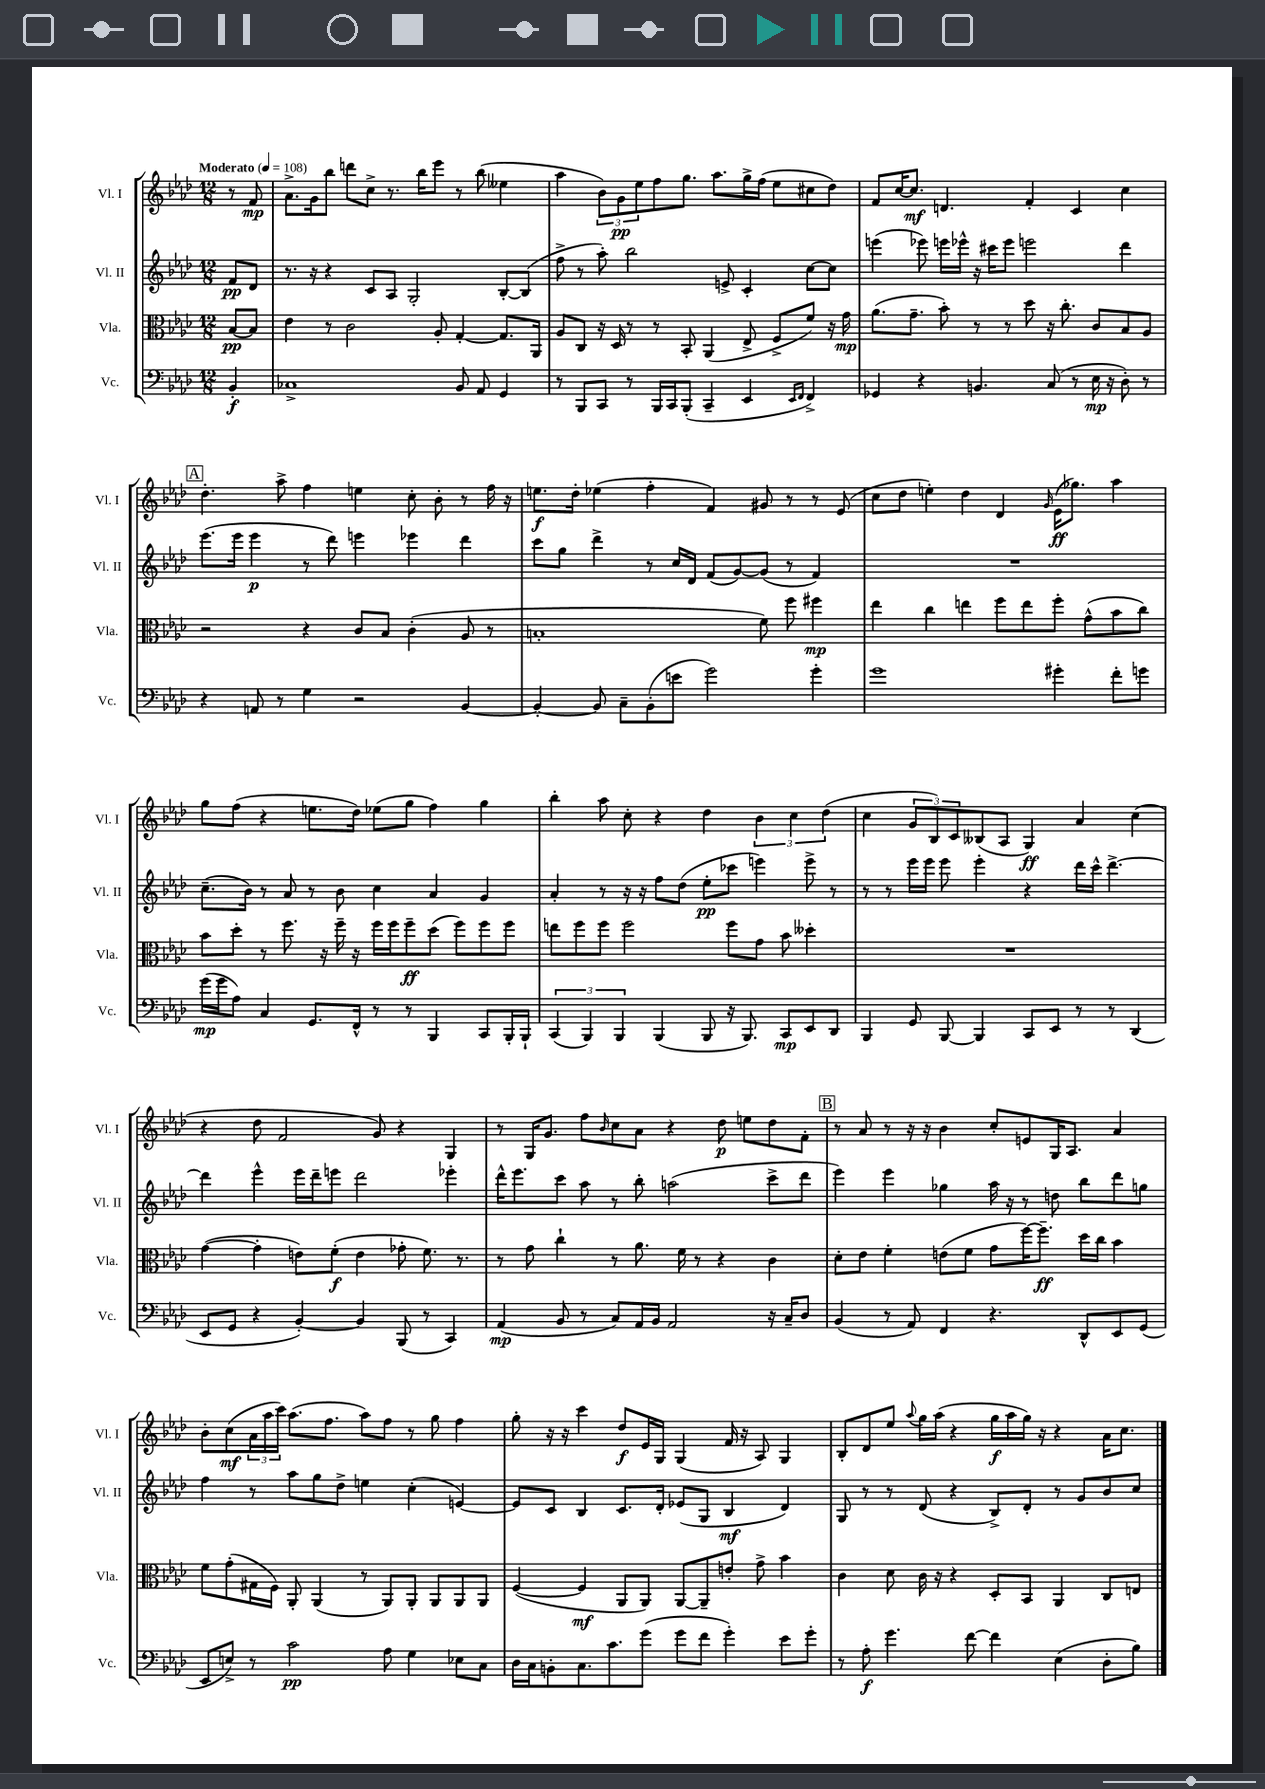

**kern	**dynam	**kern	**dynam	**kern	**dynam	**kern	**dynam
*part4	*part4	*part3	*part3	*part2	*part2	*part1	*part1
*staff4	*staff4	*staff3	*staff3	*staff2	*staff2	*staff1	*staff1
*I"Vc.	*	*I"Vla.	*	*I"Vl. II	*	*I"Vl. I	*
*I'Vc.	*	*I'Vla.	*	*I'Vl. II	*	*I'Vl. I	*
*clefF4	*	*clefC3	*	*clefG2	*	*clefG2	*
*k[b-e-a-d-]	*	*k[b-e-a-d-]	*	*k[b-e-a-d-]	*	*k[b-e-a-d-]	*
*M12/8	*	*M12/8	*	*M12/8	*	*M12/8	*
*MM108	*	*MM108	*	*MM108	*	*MM108	*
=	=	=	=	=	=	=	=
!	!	!	!	!	!	!LO:TX:a:B:t=Moderato	!
4BB-'/	f	[8B-/L	pp	8f/L	pp	8r	.
.	.	8B-/J]	.	8d-/J	.	8f/	mp
=1	=1	=1	=1	=1	=1	=1	=1
1C-X^	.	4e-\	.	8.r	.	8.a-^\L	.
.	.	.	.	16r	.	16g\k	.
.	.	8r	.	4r	.	8bb-\J	.
.	.	2c\	.	.	.	8dddn\L	.
.	.	.	.	8c/L	.	8cc^\J	.
.	.	.	.	8A-/J	.	8.r	.
.	.	.	.	2G'/	.	.	.
.	.	.	.	.	.	16bb-\KL	.
.	.	8A-'/	.	.	.	8eee-\J	.
8BB-/	.	[4G'/	.	.	.	8r	.
8AA-/	.	.	.	.	.	(8bb-\	.
4GG/	.	8.G/L]	.	[8B-'/L	.	4ee--X\	.
.	.	.	.	(8B-/J]	.	.	.
.	.	16AA-/Jk	.	.	.	.	.
=2	=2	=2	=2	=2	=2	=2	=2
8r	.	8A-/L	.	8ff^\	.	4aa-\	.
8BBB-/L	.	8C/J	.	8r	.	.	.
8CC/J	.	16r	.	8aa-'\)	.	12b-\L)	.
.	.	16D-/	.	.	.	.	.
.	.	.	.	.	.	12g\	pp
8r	.	8r	.	2bb-\	.	.	.
.	.	.	.	.	.	12ee-\	.
16BBB-/LL	.	8r	.	.	.	8ff\	.
16CC/J	.	.	.	.	.	.	.
(8BBB-'/J	.	8BB-'/	.	.	.	8.gg\J	.
4CC~/	.	(4AA-/	.	.	.	.	.
.	.	.	.	.	.	8.aa-\L	.
.	.	.	.	8en^/	.	.	.
4EE-/	.	8E-^/	.	4c'/	.	16gg^\L	.
.	.	.	.	.	.	(16ff\JJ	.
.	.	8F^/L	.	.	.	8ee-\L	.
16qqEE-/LL	.	.	.	.	.	.	.
16qqFF/JJ	.	.	.	.	.	.	.
4FF^/)	.	8f/J)	.	[8cc\L	.	8cc#X\	.
.	.	16r	.	8cc\J]	.	8dd-\J)	.
.	.	16g\	mp	.	.	.	.
=3	=3	=3	=3	=3	=3	=3	=3
4GG-X/	.	(8.a-\L	.	(4eeen\	.	8f/L	.
.	.	.	.	.	.	[16cc/K	.
.	.	8.g~\J	.	.	.	8.cc/J]	mf
4r	.	.	.	8eee-X\)	.	.	.
.	.	8b-'\)	.	16eeen\LL	.	4.dn/	.
.	.	.	.	16eee-X^^\JJ	.	.	.
4.BBn/	.	8r	.	16r	.	.	.
.	.	.	.	16ccc#X\KL	.	.	.
.	.	8r	.	8eee-\J	.	.	.
.	.	8dd-\	.	2eeen\	.	4f'/	.
(8C/	.	16r	.	.	.	.	.
.	.	8.cc'\	.	.	.	.	.
8r	.	.	.	.	.	4c/	.
16E-\	mp	8c/L	.	.	.	.	.
16r	.	.	.	.	.	.	.
8D-'\)	.	8B-/	.	4ddd-\	.	4cc\	.
8r	.	8A-/J	.	.	.	.	.
!!LO:LB:g=z
!!LO:REH:place=s1:t=A
=4	=4	=4	=4	=4	=4	=4	=4
4r	.	2r	.	(8.eee-\L	.	4.dd-'\	.
.	.	.	.	16eee-\Jk	.	.	.
8AAn/	.	.	.	4eee-\	p	.	.
8r	.	.	.	.	.	8aa-^\	.
4G\	.	4r	.	8r	.	4ff\	.
.	.	.	.	8ddd-\)	.	.	.
2r	.	8c/L	.	4eeen\	.	4een\	.
.	.	8B-/J	.	.	.	.	.
.	.	(4c'\	.	4eee-X\	.	8cc'\	.
.	.	.	.	.	.	8b-'\	.
[4BB-/	.	8A-/	.	4ddd-\	.	8r	.
.	.	8r	.	.	.	16ff\	.
.	.	.	.	.	.	16r	.
=5	=5	=5	=5	=5	=5	=5	=5
4BB-'/_	.	1Bn'	.	8ccc\L	.	8.een\L	f
.	.	.	.	8gg\J	.	.	.
.	.	.	.	.	.	16dd-'\Jk	.
8BB-/]	.	.	.	4ddd-^\	.	(4ee-X\	.
8C~\L	.	.	.	.	.	.	.
(8BB-'\	.	.	.	8r	.	4ff'\	.
8en\J	.	.	.	16cc/LL	.	.	.
.	.	.	.	16d-/JJ	.	.	.
2g\)	.	.	.	(8f/L	.	4f/)	.
.	.	.	.	[8g/)	.	.	.
.	.	8f\)	.	(8g/J]	.	8g#X/	.
.	.	8ff\	.	8r	.	8r	.
4g'\	.	4ff#X\	mp	4f/)	.	8r	.
.	.	.	.	.	.	(8e-/	.
=6	=6	=6	=6	=6	=6	=6	=6
1g	.	4ee-\	.	1.r	.	8cc\L	.
.	.	.	.	.	.	8dd-\J	.
.	.	4cc\	.	.	.	4een'\)	.
.	.	4een\	.	.	.	4dd-\	.
.	.	8ff\L	.	.	.	4d-/	.
.	.	8ee\	.	.	.	.	.
.	.	.	.	.	.	16qqg/	.
4g#X'\	.	8ff'\J	.	.	.	(16e-\KL	ff
.	.	.	.	.	.	8.gg-X\J)	.
.	.	(8g^^\L	.	.	.	.	.
8f'\L	.	8b-\	.	.	.	4aa-\	.
8gn\J	.	8cc\J)	.	.	.	.	.
!!LO:LB:g=z
=7	=7	=7	=7	=7	=7	=7	=7
(16g\LL	mp	8b-\L	.	(8.cc~\L	.	8gg\L	.
16g\J	.	.	.	.	.	.	.
8A-\J)	.	8dd-'\J	.	.	.	(8ff\J	.
.	.	.	.	16b-\Jk)	.	.	.
4C/	.	8r	.	8r	.	4r	.
.	.	8.ff\	.	8a-/	.	.	.
8.GG/L	.	.	.	8r	.	8.een\L	.
.	.	16r	.	.	.	.	.
.	.	16ff~\	.	8b-\	.	.	.
16FF^^/Jk	.	16r	.	.	.	16dd-\Jk)	.
8r	.	16ff\LL	.	4cc\	.	(8ee-X\L	.
.	.	16ff\J	.	.	.	.	.
8r	.	8ff~\	ff	.	.	8gg\J	.
4BBB-/	.	(8dd-\J	.	4a-/	.	4ff\)	.
.	.	8ff\L)	.	.	.	.	.
8CC/L	.	8ff\	.	4g/	.	4gg\	.
16BBB-'/L	.	8ff\J	.	.	.	.	.
16BBB-`/JJ	.	.	.	.	.	.	.
=8	=8	=8	=8	=8	=8	=8	=8
(6CC/	.	8een\L	.	4a-'/	.	4bb-'\	.
.	.	8ff\	.	.	.	.	.
6BBB-/)	.	.	.	.	.	.	.
.	.	8ff\J	.	8r	.	8aa-\	.
6BBB-/	.	.	.	.	.	.	.
.	.	2ff\	.	16r	.	8cc'\	.
.	.	.	.	16r	.	.	.
(4BBB-/	.	.	.	8ff\L	.	4r	.
.	.	.	.	(8dd-\J	.	.	.
8BBB-/	.	.	.	8ee-'\L	pp	4dd-\	.
16r	.	8ff\L	.	8ccc-X\J	.	.	.
8.BBB-/)	.	.	.	.	.	.	.
.	.	8g\J	.	4eeen\)	.	6b-\	.
8CC/L	mp	8b-\	.	.	.	.	.
.	.	.	.	.	.	6cc\	.
8EE-/	.	4dd--X'\	.	8eee^\	.	.	.
.	.	.	.	.	.	(6dd-\	.
8DD-/J	.	.	.	8r	.	.	.
=9	=9	=9	=9	=9	=9	=9	=9
4BBB-/	.	1.r	.	8r	.	4cc\	.
.	.	.	.	8r	.	.	.
8GG/	.	.	.	16eee-\LL	.	12g/L	.
.	.	.	.	16eee-\JJ	.	.	.
.	.	.	.	.	.	12B-/)	.
[8BBB-/	.	.	.	8eee-\	.	.	.
.	.	.	.	.	.	12c/	.
4BBB-/]	.	.	.	4eee-'\	.	(8B--X/	.
.	.	.	.	.	.	8A-/J	.
8CC/L	.	.	.	4r	.	4G/)	ff
8EE-/J	.	.	.	.	.	.	.
8r	.	.	.	16ddd-\LL	.	4a-/	.
.	.	.	.	16ccc^^\JJ	.	.	.
8r	.	.	.	[4.ddd-^\	.	.	.
(4DD-/	.	.	.	.	.	(4cc\	.
!!LO:LB:g=z
=10	=10	=10	=10	=10	=10	=10	=10
8EE-/L	.	([4g\	.	4ddd-\]	.	4r	.
8GG/J	.	.	.	.	.	.	.
4r	.	4g'\]	.	4eee-^^\	.	8dd-\	.
.	.	.	.	.	.	2f/	.
[4BB-'/)	.	8en\L)	.	16eee-\LL	.	.	.
.	.	.	.	16ddd-~\J	.	.	.
.	.	(8f'\J	f	8eeen\J	.	.	.
4BB-/]	.	4e\	.	2ddd-\	.	.	.
.	.	.	.	.	.	8g/)	.
(8BBB-/	.	8g-X'\	.	.	.	4r	.
8r	.	8.f\)	.	.	.	.	.
4CC/)	.	.	.	4eee-X'\	.	4G/	.
.	.	8.r	.	.	.	.	.
=11	=11	=11	=11	=11	=11	=11	=11
(4AA-/	mp	8r	.	16ddd-^^\KL	.	8r	.
.	.	.	.	8.eee-\	.	.	.
.	.	8g\	.	.	.	16G/KL	.
.	.	.	.	.	.	8.g/J	.
8BB-/	.	4cc`\	.	8ccc\J	.	.	.
8r	.	.	.	8aa-\	.	8ff\L	.
.	.	.	.	.	.	16qqb-/	.
8C/L)	.	8r	.	8r	.	8cc\	.
16AA-/L	.	8.a-\	.	8bb-'\	.	8a-\J	.
16BB-/JJ	.	.	.	.	.	.	.
2AA-/	.	.	.	(2aan\	.	4r	.
.	.	16f\	.	.	.	.	.
.	.	8r	.	.	.	.	.
.	.	4r	.	.	.	8dd-\	p
.	.	.	.	.	.	8een\L	.
16r	.	4c\	.	8ccc^\L	.	8dd-\	.
16C~/KL	.	.	.	.	.	.	.
8D-/J	.	.	.	8ddd-\J	.	8f'\J	.
!!LO:REH:place=s1:t=B
=12	=12	=12	=12	=12	=12	=12	=12
(4BB-/	.	8d-'\L	.	4eee-\)	.	8r	.
.	.	8e-\J	.	.	.	8a-/	.
8r	.	4f'\	.	4eee-\	.	8r	.
8AA-/)	.	.	.	.	.	16r	.
.	.	.	.	.	.	16r	.
4FF/	.	(8en\L	.	4gg-X\	.	4b-\	.
.	.	8f\J	.	.	.	.	.
4.r	.	8g\L	.	16aa-\	.	8cc'/L	.
.	.	.	.	16r	.	.	.
.	.	[16ff\K)	.	8r	.	8en/	.
.	.	8.ff~\J]	ff	.	.	.	.
.	.	.	.	8ddn\	.	16G/K	.
.	.	.	.	.	.	8.A-/J	.
8DD-^^/L	.	16dd-\LL	.	8bb-\L	.	.	.
.	.	16cc\JJ	.	.	.	.	.
8EE-/	.	4b-\	.	8ddd-\	.	4a-/	.
(8GG/J	.	.	.	8ggn\J	.	.	.
!!LO:LB:g=z
=13	=13	=13	=13	=13	=13	=13	=13
8EE-/L	.	8f\L	.	4ff\	.	8b-'\L	.
8En^/J)	.	(8g'\	.	.	.	(8cc\	mf
8r	.	16G#X\L	.	8r	.	24a-\L	.
.	.	.	.	.	.	24aa-\	.
.	.	16F\JJ)	.	.	.	.	.
.	.	.	.	.	.	24ccc\JJ)	.
2c\	pp	8AA-'/	.	8aa-\L	.	(8.aa-\L	.
.	.	(4AA-/	.	8gg\	.	.	.
.	.	.	.	.	.	8.ff\J	.
.	.	.	.	8dd-^\J	.	.	.
.	.	8r	.	4een\	.	8aa-\L)	.
8A-\	.	8AA-/L)	.	.	.	8ff\J	.
4G\	.	8AA-'/J	.	(4cc'\	.	8r	.
.	.	8AA-/L	.	.	.	8gg\	.
8E-X\L	.	8AA-/	.	[4en/)	.	4ff\	.
8C\J	.	8AA-/J	.	.	.	.	.
=14	=14	=14	=14	=14	=14	=14	=14
16D-\LL	.	([4F/	.	8e/L]	.	8gg'\	.
16C\J	.	.	.	.	.	.	.
8BBn'\	.	.	.	8c/J	.	16r	.
.	.	.	.	.	.	16r	.
8.C\	.	4F/]	mf	4B-/	.	4ccc\	.
8.c\	.	.	.	.	.	.	.
.	.	8AA-/L	.	8.c/L	.	8dd-/L	f
(8g\J	.	8AA-/J)	.	.	.	16e-/L	.
.	.	.	.	16d-'/Jk	.	16G/JJ	.
8g\L	.	[8AA-/L	.	(8e-X/L	.	(4G/	.
8f\J	.	8AA-~/]	.	8G/J	.	.	.
4g'\)	.	8en'/J	.	4B-/	mf	16f/	.
.	.	.	.	.	.	16r	.
.	.	8g^\	.	.	.	8A-/)	.
8e-\L	.	4b-\	.	4d-/)	.	4G/	.
8g'\J	.	.	.	.	.	.	.
=15	=15	=15	=15	=15	=15	=15	=15
8r	.	4c\	.	8G/	.	8B-'/L	.
8A-'\	f	.	.	8r	.	8d-/	.
4.g\	.	8d-\	.	8r	.	8ee-/J	.
.	.	.	.	.	.	8qqaa-/	.
.	.	16c\	.	(8d-/	.	16gg\LL	.
.	.	16r	.	.	.	(16aa-\JJ	.
.	.	4r	.	4r	.	4r	.
[8f\	.	.	.	.	.	.	.
4f\]	.	8D-'/L	.	8B-^/L)	.	16gg\LL	f
.	.	.	.	.	.	16aa-\	.
.	.	8BB-/J	.	8d-'/J	.	16gg\JJ)	.
.	.	.	.	.	.	16r	.
(4E-\	.	4AA-/	.	8r	.	4r	.
.	.	.	.	8g/L	.	.	.
8D-'\L	.	8C/L	.	8b-/	.	16a-\KL	.
.	.	.	.	.	.	8.cc\J	.
8B-\J)	.	8En/J	.	8cc/J	.	.	.
==	==	==	==	==	==	==	==
*-	*-	*-	*-	*-	*-	*-	*-
